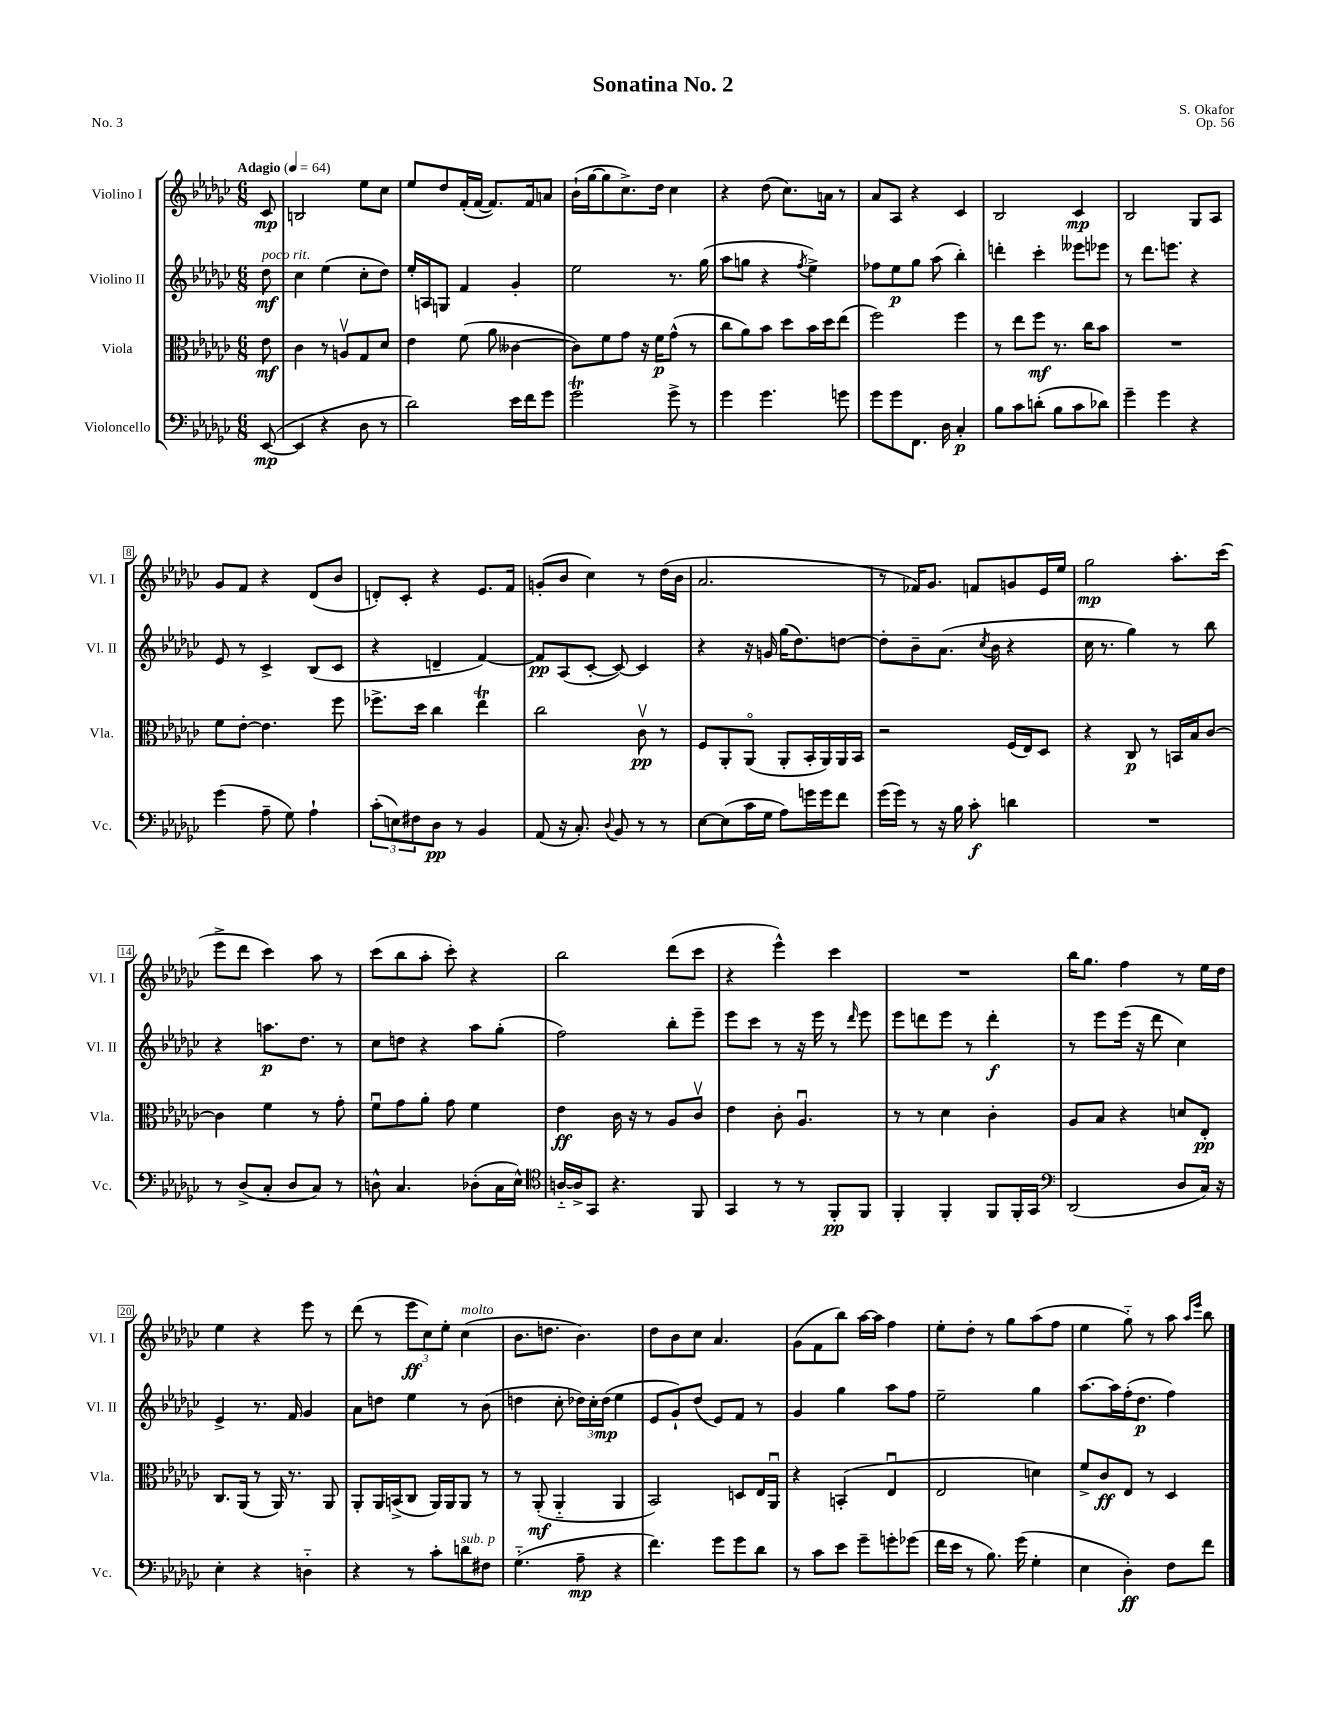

**kern	**kern	**kern	**kern
*staff4	*staff3	*staff2	*staff1
*clefF4	*clefC3	*clefG2	*clefG2
*k[b-e-a-d-g-c-]	*k[b-e-a-d-g-c-]	*k[b-e-a-d-g-c-]	*k[b-e-a-d-g-c-]
*M6/8	*M6/8	*M6/8	*M6/8
*MM64	*MM64	*MM64	*MM64
([8EE-	8e-	8dd-	8c-
=	=	=	=
4EE-]	4c-	4cc-	2B
4r	8r	(4ee-	.
.	8Av	.	.
8D-	8G-	8cc-'	8ee-
8r	8d-	8dd-)	8cc-
=	=	=	=
2d-)	4e-	16ee-'	8ee-
.	.	16A	.
.	.	8G	8dd-
.	(8f	4f	(16f'
.	.	.	[16f
.	8a-	.	8.f])
16e-	[4c--	4g-'	.
16f	.	.	16f
8g-	.	.	8a
=	=	=	=
2g-	8c--])	2ee-	(16b-`
.	.	.	[16gg-
.	8f	.	8gg-]
.	8g-	.	8.cc-^)
.	16r	.	.
.	16f	.	16dd-
8g-^	(8g-^^	8.r	4cc-
8r	8r	.	.
.	.	(16gg-	.
=	=	=	=
4g-	8cc-	8aa-	4r
.	8a-)	8gg	.
4.g-	8b-	4r	(8dd-
.	8dd-	.	8.cc-)
.	.	8qff	.
.	16b-	4ee-^)	.
.	16dd-	.	16a
8g	(8ee-	.	8r
=	=	=	=
8g-	2ff)	8ff-	8a-
8g-	.	8ee-	8A-
8.FF	.	8gg-	4r
.	.	(8aa-	.
16D-	.	.	.
4C-'	4ff	4bb-')	4c-
=	=	=	=
8B-	8r	4ddd'	2B-
8c-	8ee-	.	.
(8d'	8ff	4ccc-'	.
8B-	8.r	.	.
8c-	.	8eee--	4c-
.	16cc-	.	.
8d-)	8b-	8eee-	.
=	=	=	=
4g-~	2.r	8r	2B-
.	.	8.ddd-	.
4g-	.	.	.
.	.	8.eee	.
4r	.	4r	8G-
.	.	.	8A-
=	=	=	=
(4g-	8f	8e-	8g-
.	[8e-'	8r	8f
8A-~	4.e-]	4c-^	4r
8G-)	.	.	.
4A-`	.	(8B-	(8d-
.	8ff	8c-	8b-
=	=	=	=
(12c-'	8.ff-^	4r	8d')
12E)	.	.	.
.	.	.	8c-'
12F#	.	.	.
.	16dd-	.	.
8D-	4cc-	4d~	4r
8r	.	.	.
4BB-	4ee-	[4f)	8.e-
.	.	.	16f
=	=	=	=
(8AA-	2cc-	8f]	(8g'
16r	.	(8A-	8b-
8.C-')	.	.	.
.	.	[8c-'	4cc-)
8qqD-	.	.	.
8BB-	.	8c-_)	.
8r	8c-v	4c-]	8r
8r	8r	.	(16dd-
.	.	.	16b-
=	=	=	=
[8E-	8F	4r	2.a-
(8E-]	8AA-'	.	.
16c-	(8AA-o	16r	.
16G-	.	16g	.
8A-)	8AA-'	(16gg-	.
.	.	8.dd-)	.
16g	16BB-'	.	.
16g	16AA-)	.	.
8f	16AA-	[8dd	.
.	16BB-	.	.
=	=	=	=
(16g-	2r	8dd']	8r
16g-)	.	.	.
8r	.	8b-~	16f-)
.	.	.	8.g-
16r	.	(8.a-	.
16B-	.	.	.
8c-'	.	.	8f
.	.	8qcc-	.
.	.	16b-	.
4d	(16F	4r	8g
.	16E-)	.	.
.	8D-	.	16e-
.	.	.	16ee-
=	=	=	=
2.r	4r	16cc-	2gg-
.	.	8.r	.
.	8C-	4gg-)	.
.	8r	.	.
.	16BB	8r	8.aa-'
.	16B-	.	.
.	[8c-	8bb-	.
.	.	.	(16ccc-
=	=	=	=
8r	4c-]	4r	8eee-^
(8D-^	.	.	8ddd-
8C-'	4f	8.aa	4ccc-)
8D-	.	.	.
.	.	8.dd-	.
8C-)	8r	.	8aa-
8r	8g-'	8r	8r
=	=	=	=
8D^^	8fu	8cc-	(8ccc-
4.C-	8g-	8dd	8bb-
.	8a-'	4r	8aa-'
.	8g-	.	8ccc-')
(8D-'	4f	8aa-	4r
16C-	.	(8gg-'	.
16E-^^)	.	.	.
=	=	=	=
*clefC4	*	*	*
[16A'~	4e-	2ff)	2bb-
16A^]	.	.	.
8GG-	.	.	.
4.r	16c-	.	.
.	16r	.	.
.	8r	.	.
.	8A-	8bb-'	(8ddd-
8FF	8c-v	8eee-~	8ccc-
=	=	=	=
4GG-	4e-	8eee-	4r
.	.	8ccc-	.
8r	8c-'	8r	4eee-^^)
8r	4.A-u	16r	.
.	.	16eee-	.
8FF'	.	8r	4ccc-
.	.	16qqddd-	.
8FF	.	8eee-	.
=	=	=	=
4FF'	8r	8eee-	2.r
.	8r	8ddd	.
4FF'	4d-	8eee-	.
.	.	8r	.
8FF	4c-'	4ddd'	.
16FF'	.	.	.
16GG-	.	.	.
=	=	=	=
*clefF4	*	*	*
(2DD-	8A-	8r	16bb-
.	.	.	8.gg-
.	8B-	8eee-	.
.	4r	(16eee-	4ff
.	.	16r	.
.	.	8ddd-	.
8D-	8d	4cc-)	8r
16C-)	8E-'	.	16ee-
16r	.	.	16dd-
=	=	=	=
4E-'	8.C-	4e-^	4ee-
.	(16AA-	.	.
4r	8r	8.r	4r
.	16AA-)	.	.
.	8.r	16f	.
4D'~	.	4g-	8eee-
.	8AA-	.	8r
=	=	=	=
4r	8AA-'	8a-	(8ddd-
.	16AA-	8dd	8r
.	(16BB^	.	.
8r	8C-	4ee-	12eee-
.	.	.	12cc-)
8c-'	16AA-)	.	.
.	.	.	12ee-'
.	16AA-	.	.
8d	8AA-	8r	(4cc-
8F#	8r	(8b-	.
=	=	=	=
(4.G-'~	8r	4dd	8.b-
.	(8AA-'	.	.
.	.	.	8.dd
.	4AA-'~	8cc-'	.
8A-~	.	24dd-)	4.b-)
.	.	24cc-'	.
.	.	(24dd-	.
4r	4AA-	4ee-	.
=	=	=	=
4.f)	2BB-)	8e-	8dd-
.	.	8g-`)	8b-
.	.	(8dd-	8cc-
8g-	.	8e-)	4.a-
8g-	8D	8f	.
8d-	16E-	8r	.
.	16AA-u	.	.
=	=	=	=
8r	4r	4g-	(8g-
8c-	.	.	8f
8e-	(4BB'	4gg-	8bb-)
8g-~	.	.	[16aa-
.	.	.	16aa-]
8g'	4E-u	8aa-	4ff
(8g-	.	8ff	.
=	=	=	=
16f	2E-	2ee-~	8ee-'
16e-	.	.	.
8r	.	.	8dd-'
8.B-)	.	.	8r
.	.	.	8gg-
(16g-	.	.	.
4G-'	4d)	4gg-	(8aa-
.	.	.	8ff
=	=	=	=
4E-	8f^	[8.aa-	4ee-
.	8c-	.	.
.	.	16aa-]	.
4D-')	8E-	(16ff'	8gg-'~)
.	.	8.dd-	.
.	8r	.	8r
8F	4D-	4ff)	8aa-
.	.	.	16qqaa-
.	.	.	16qqeee-
8f	.	.	8bb-
==	==	==	==
*-	*-	*-	*-
